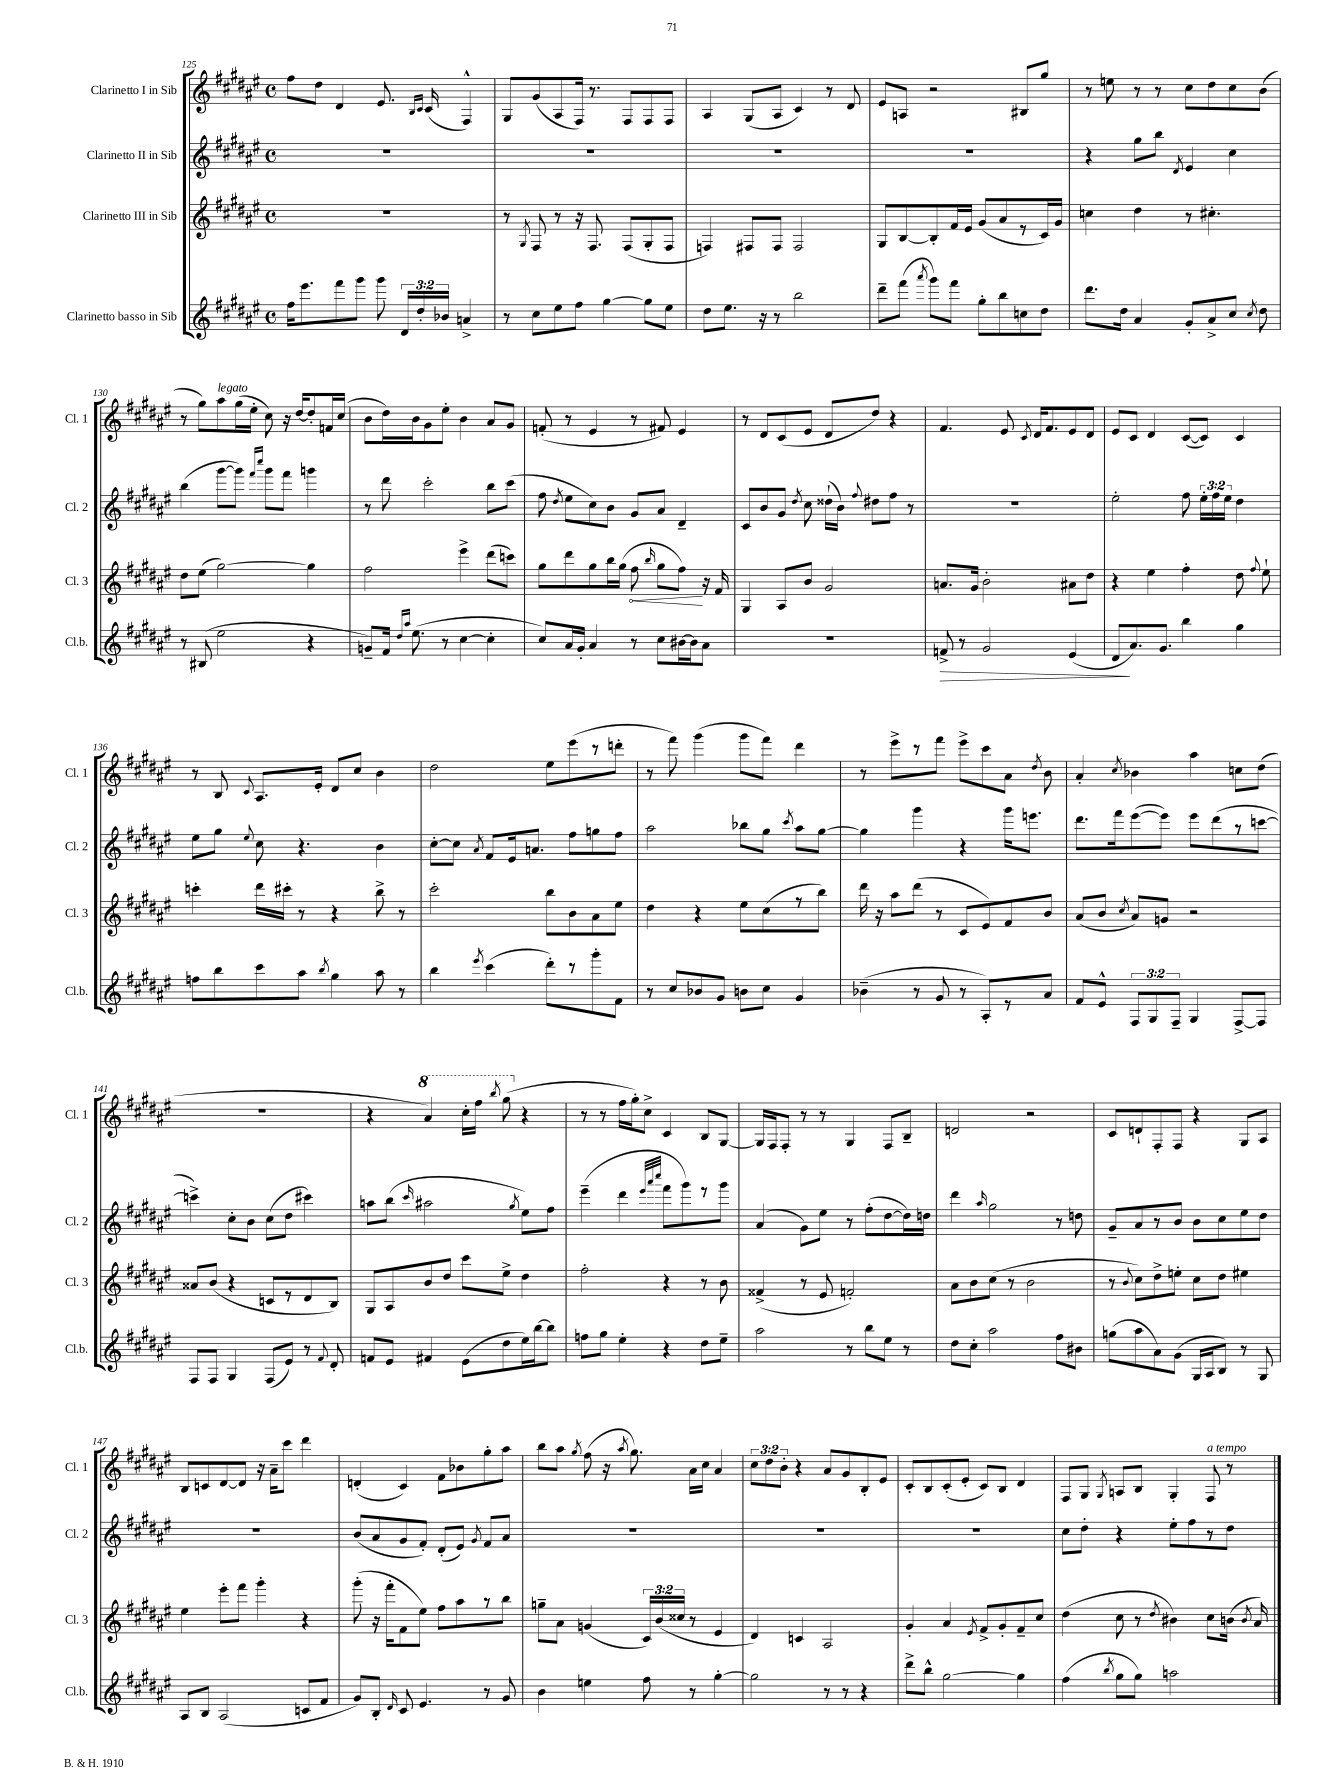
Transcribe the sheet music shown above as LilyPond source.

<<
\new StaffGroup <<
\new Staff = "s0" \with { instrumentName = "Clarinetto I in Sib" shortInstrumentName = "Cl. 1" } {
    \clef treble \key fis \major \defaultTimeSignature \time 4/4 \override Staff.TupletNumber.text = #tuplet-number::calc-fraction-text
    \autoBeamOff fis''8[ dis''8] dis'4 eis'8. \grace { b16[ cis'16] } cis'16( fis4-^) |
    gis8[ gis'8( ais8 fis16]) r8. fis8[ fis8 fis8] |
    ais4 gis8[( ais8] cis'4) r8 dis'8 |
    eis'8[ a8] r2 bis8[ gis''8] |
    r8 e''8 r8 r8 cis''8[ dis''8 cis''8 b'8]( |
    r8 gis''8[) ais''8^\markup { \italic "legato" } gis''16( eis''16]-. cis''8) r16 dis''16[~ dis''8-. f'16 cis''16]( |
    b'8[ dis''16) b'16 gis'8 eis''8]-. b'4 ais'8[ gis'8] |
    f'8-.( r8 eis'4 r8 fis'8) eis'4 |
    r8 dis'8[ cis'8( eis'8] dis'8[ dis''8]) r4 |
    fis'4. eis'8 \acciaccatura { cis'8 } dis'16[ fis'8. eis'8 dis'8] |
    eis'8[ cis'8] dis'4 cis'8[~( cis'8]) cis'4 |
    r8 b8 \appoggiatura { cis'8 } ais8.[ eis'16]-. dis'8[ cis''8] b'4 |
    dis''2 eis''8[ eis'''8( r8 d'''8]-. |
    r8 fis'''8) gis'''4( gis'''8[ fis'''8]) dis'''4 |
    r8 eis'''8[-> r8 fis'''8] eis'''8[-> cis'''8 ais'8] \acciaccatura { dis''8 } b'8 |
    ais'4-. \acciaccatura { cis''8 } bes'4 ais''4 c''8[ dis''8]( |
    R1 |
    r4 \ottava #1 ais''4) cis'''16[-. fis'''16] \acciaccatura { b'''8 } gis'''8( \ottava #0 r4 |
    r8 r8 fis''16[ gis''16-.) cis''8]-> cis'4 b8[ gis8]~ |
    gis16[ fis16 fis8]-. r8 r8 gis4 fis8[ b8]-- |
    d'2 r2 |
    cis'8[ d'8-! fis8-. fis8] r4 gis8[ ais8] |
    b8[ c'8 dis'8~ dis'8] r16 ais'16[-- cis'''8] dis'''4 |
    d'4-.( cis'4) fis'8[ bes'8 gis''8-. ais''8] |
    b''8[ ais''8] \acciaccatura { gis''8 } fis''8( r16 \acciaccatura { ais''8 } gis''8.) ais'16[ cis''16] ais'4 |
    \tuplet 3/2 { cis''8[ dis''8 b'8]-. } r4 ais'8[ gis'8 b8-. eis'8] |
    cis'8[-. b8 cis'8-.( eis'8]-. cis'8[) b8] dis'4 |
    fis8[ gis8] \acciaccatura { gis8 } a8[ b8] gis4-. fis8^\markup { \italic "a tempo" } r8 \bar "|." |
}
\new Staff = "s1" \with { instrumentName = "Clarinetto II in Sib" shortInstrumentName = "Cl. 2" } {
    \clef treble \key fis \major \defaultTimeSignature \time 4/4 \override Staff.TupletNumber.text = #tuplet-number::calc-fraction-text
    \autoBeamOff R1 |
    R1 |
    R1 |
    R1 |
    r4 gis''8[ b''8] \acciaccatura { dis'8 } eis'4 cis''4 |
    b''4( gis'''8[~ gis'''8]) \grace { fis'''16[ cis''''16] } gis'''8[ fis'''8] g'''4 |
    r8 dis'''8 cis'''2-. b''8[ cis'''8]( |
    fis''8 \acciaccatura { dis''8 } eis''8[ cis''8) b'8] gis'8[ ais'8] dis'4-- |
    cis'8[ b'8 gis'8] \acciaccatura { dis''8 } cis''8 disis''16[-!( b'16]) \appoggiatura { fis''8 } dis''8[ fis''8] r8 |
    R1 |
    eis''2-. fis''8 \tuplet 3/2 { eis''16[-. fis''16 eis''16] } dis''4 |
    eis''8[ gis''8] \appoggiatura { eis''8 } cis''8 r4. b'4 |
    cis''8[~-. cis''8] \acciaccatura { ais'8 } fis'8[ eis'16 a'8.] fis''8[ g''8 fis''8] |
    ais''2 bes''8[ gis''8] \acciaccatura { cis'''8 } ais''8[ gis''8]~ |
    gis''4 gis'''4 r4 gis'''16[ e'''8.] |
    dis'''8.[ fis'''16 eis'''8~( eis'''8]) eis'''8[ dis'''8( r8 c'''8]~ |
    c'''4->) cis''8[-. b'8] cis''8[( dis''8] cis'''4) |
    a''8[ b''8]( \grace { cis'''16 } ais''2 \acciaccatura { gis''8 } eis''8[) fis''8] |
    eis'''4--( dis'''4 \grace { eis'''32[ ais'''32 cis''''32] } fis'''8[ gis'''8) r8 gis'''8] |
    ais'4( gis'8[) eis''8] r8 fis''8[-.( dis''8~ dis''16) d''16] |
    dis'''4 \grace { ais''16 } gis''2 r8 d''8 |
    gis'8[-- ais'8 r8 b'8] b'8[ cis''8 eis''8 dis''8] |
    R1 |
    b'8[( ais'8 gis'8 fis'8]-.) dis'8[-.( eis'8]) \acciaccatura { gis'8 } fis'8[ ais'8] |
    R1 |
    R1 |
    R1 |
    cis''8[ dis''8]-. r4 eis''8[-. fis''8 r8 dis''8] \bar "|." |
}
\new Staff = "s2" \with { instrumentName = "Clarinetto III in Sib" shortInstrumentName = "Cl. 3" } {
    \clef treble \key fis \major \defaultTimeSignature \time 4/4 \override Staff.TupletNumber.text = #tuplet-number::calc-fraction-text
    \autoBeamOff R1 |
    r8 \acciaccatura { gis8 } fis8 r8 r16 fis8. fis8[( gis8-. fis8] |
    f4) fis8[ fis8] fis2 |
    gis8[ b8~ b8-. fis'16 eis'16] gis'8[( ais'8 r8 cis'16) gis'16] |
    c''4 dis''4 r8 cis''4.-. |
    dis''8[ eis''8]( gis''2~) gis''4 |
    fis''2 eis'''4-> dis'''8[( c'''8]) |
    gis''8[ dis'''8 gis''8 b''16 gis''16]( \once \override Hairpin.circled-tip = ##t fis''8\< \grace { b''16 } gis''8[ fis''8]\!) r16 fis'16 |
    gis4 ais8[ b'8] gis'2 |
    a'8.[ gis'16] b'2-. ais'8[ dis''8] |
    r4 eis''4 fis''4-. dis''8 \appoggiatura { fis''8 } eis''8-! |
    c'''4-. dis'''16[ cis'''16]-. r8 r4 b''8-> r8 |
    cis'''2-. b''8[ b'8 ais'8 eis''8] |
    dis''4 r4 eis''8[ cis''8( r8 b''8]) |
    dis'''16 r16 ais''8[ dis'''8]( r8 cis'8[ eis'8) fis'8 b'8] |
    ais'8[( b'8] \acciaccatura { cis''8 } ais'8[) g'8] r2 |
    aisis'8[ b'8]( r4 c'8[ r8 dis'8 b8]) |
    gis8[ ais8 b'8 dis''8] cis'''8[ eis''8]-> dis''4 |
    fis''2-. r4 r8 b'8 |
    fisis'4->( r8 eis'8 f'2-.) |
    ais'8[ b'8 cis''8]( r8 b'2 |
    r8 \appoggiatura { b'8 } cis''8[) dis''8-> e''8]-. cis''8[ dis''8] eis''4 |
    eis''4 eis'''8[-. fis'''8] gis'''4-. r4 |
    gis'''8-.( r16 fis'''16[-. fis'8 eis''8]) fis''8[ ais''8 r8 b''8] |
    g''8[-- ais'8] g'4( \tuplet 3/2 { cis'16[) b'16( cisis''16] } r8 eis'4 |
    dis'4) c'4 ais2 |
    gis'4-. ais'4 \acciaccatura { eis'8 } fis'8[-> gis'8-. fis'8-- cis''8] |
    dis''4( cis''8 r8 \acciaccatura { dis''8 } bis'4) cis''8[ b'16]( \acciaccatura { b'8 } ais'16) \bar "|." |
}
\new Staff = "s3" \with { instrumentName = "Clarinetto basso in Sib" shortInstrumentName = "Cl.b." } {
    \clef treble \key fis \major \defaultTimeSignature \time 4/4 \override Staff.TupletNumber.text = #tuplet-number::calc-fraction-text
    \autoBeamOff fis''16[ eis'''8. fis'''8 gis'''8] gis'''8 \tuplet 3/2 { dis'16[ dis''16-. bes'16] } a'4-> |
    r8 cis''8[ eis''8 fis''8] gis''4~ gis''8[ eis''8] |
    dis''8[ eis''8.] r16 r8 b''2 |
    dis'''8[-- fis'''8]( \acciaccatura { ais'''8 } gis'''8[) fis'''8] gis''8[-. b''8 c''8 dis''8] |
    dis'''8.[ dis''16] ais'4 gis'8[-. ais'8-> cis''8] \acciaccatura { cis''8 } dis''8 |
    r8 bis8( eis''2 r4 |
    g'8[--) fis'16] \grace { dis''16[ ais''16] } eis''8.( r8 cis''4~ cis''4-. |
    cis''8[) ais'16 gis'16]-. ais'4 r8 cis''8[ bis'16~ bis'16 ais'8] |
    R1 |
    f'8->\> r8 gis'2 eis'4( |
    dis'8[\! ais'8.) gis'8.] b''4 gis''4 |
    f''8[ b''8 cis'''8 ais''8] \acciaccatura { b''8 } gis''4 ais''8 r8 |
    b''4 \acciaccatura { eis'''8 } cis'''4( dis'''8[-.) r8 gis'''8-. fis'8] |
    r8 cis''8[ bes'8 gis'8] b'8[ cis''8] gis'4 |
    bes'4--( r8 gis'8 r8 ais8[-.) r8 ais'8] |
    fis'8[ eis'8]-^ \tuplet 3/2 { fis8[ gis8 fis8]-- } gis4 fis8[~-> fis8] |
    fis8[ fis8] gis4 fis8[( eis'8]) r8 \appoggiatura { fis'8 } dis'8-. |
    f'8[ eis'8] fis'4 eis'8[( dis''8 eis''16) b''16~ b''8] |
    f''8[ gis''8] eis''4-. r4 dis''8[ eis''8]-- |
    ais''2 r8 b''8[ eis''8] r8 |
    dis''8[ cis''8]-. ais''2 fis''8[ bis'8] |
    g''8[( ais''8 ais'8) gis'8]( gis16[ ais16 b8]) r8 gis8 |
    ais8[ b8] ais2( c'8[ fis'8] |
    gis'8[) b8]-. \grace { dis'16 } cis'8 eis'4. r8 gis'8 |
    b'4 e''4 fis''8 r8 gis''4~-. |
    gis''2 r8 r8 r4 |
    dis'''8[-> b''8]-^ gis''2~ gis''4 |
    fis''4( \acciaccatura { b''8 } gis''8[ gis''8]) a''2 \bar "|." |
}
>>
>>
\layout { \context { \Score currentBarNumber = #125 } }
